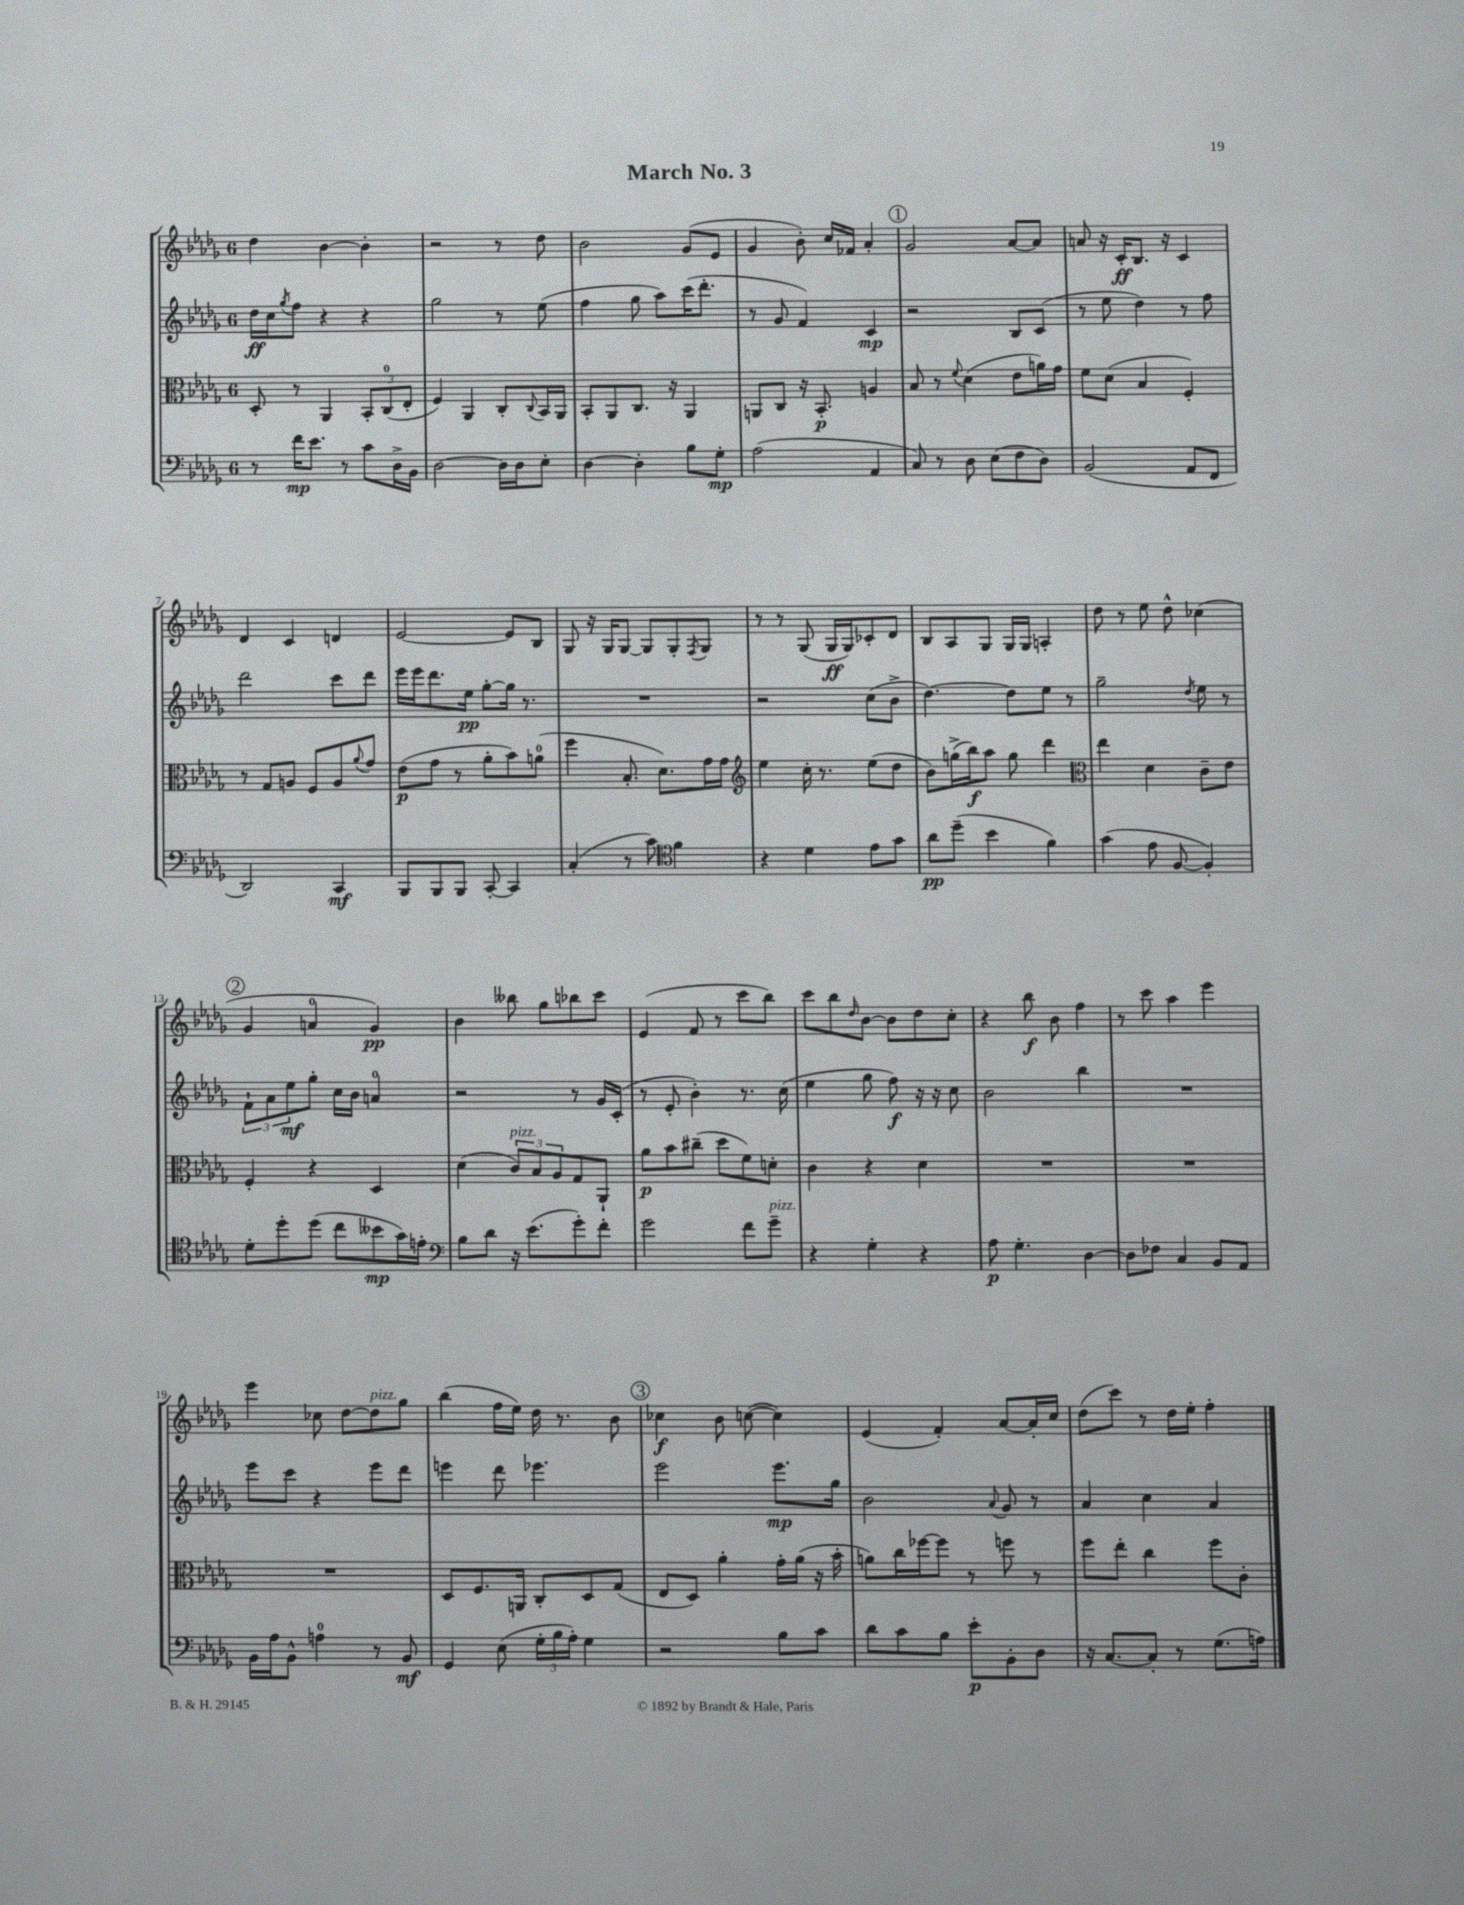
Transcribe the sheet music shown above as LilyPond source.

\header { title = "March No. 3" }
<<
\new StaffGroup <<
\new Staff = "s0" {
    \clef treble \key des \major \once \override Staff.TimeSignature.style = #'single-digit \time 6/8
    des''4 bes'4~ bes'4-. |
    r2 r8 des''8 |
    bes'2 ges'8( ees'8 |
    ges'4 bes'8-.) c''16 fes'16 aes'4-. |
    \mark \markup { \circle "1" } ges'2 aes'8~ aes'8 |
    a'8 r16 c'16-.\ff bes8. r16 c'4 |
    des'4 c'4 d'4 |
    ees'2~ ees'8 bes8 |
    ges8 r16 ges16 ges8~ ges8 ges8-. \acciaccatura { f8 } ges8 |
    r8 r8 ges8( ges16\ff ges16) ces'8-. des'8 |
    bes8 aes8 ges8 ges16 ges16 a4-. |
    des''8 r8 ees''8 des''8-^ ces''4( |
    \mark \markup { \circle "2" } ges'4 a'4-0 ges'4\pp) |
    bes'4 beses''8 ges''8 bes''8 c'''8 |
    ees'4( f'8 r8 c'''8 bes''8) |
    c'''8 bes''8 \grace { des''16 } bes'8~ bes'8 des''8 c''8-. |
    r4 bes''8\f bes'8 f''4 |
    r8 c'''8 aes''4 ees'''4 |
    ees'''4 ces''8 des''8~ des''8^\markup { \italic "pizz." } ges''8 |
    bes''4( f''16 ees''16) des''16 r8. bes'8 |
    \mark \markup { \circle "3" } ces''4\f bes'8 c''8~( c''4) |
    ees'4( f'4-.) aes'8~ aes'16-. c''16 |
    des''8( c'''8) r8 des''16 ees''16-. f''4-. \bar "|." |
}
\new Staff = "s1" {
    \clef treble \key des \major \once \override Staff.TimeSignature.style = #'single-digit \time 6/8
    des''16\ff c''16 \acciaccatura { ges''8 } f''8 r4 r4 |
    ges''2 r8 ees''8( |
    f''4 ges''8 aes''8) c'''16( des'''8.-. |
    r8 ges'8 f'4) c'4\mp |
    \mark \markup { \circle "1" } r2 bes8 c'8( |
    r8 ees''8 des''4) r8 f''8 |
    des'''2 c'''8 des'''8 |
    ees'''16 ees'''16 des'''8. ees''16\pp ges''8~-. ges''16 r8. |
    R2. |
    r2 c''8( bes'8-> |
    des''4.~) des''8 ees''8 r8 |
    ges''2-- \acciaccatura { des''8 } ees''8 r8 |
    \mark \markup { \circle "2" } \tuplet 3/2 { f'8-! aes'8 ees''8\mf } ges''8-. c''16 bes'16 a'4-0 |
    r2 r8 ges'16 c'16-.( |
    r8 ees'8-. bes'4-.) r8. c''16( |
    ees''4 ges''8 f''8\f) r16 r16 c''8 |
    bes'2 bes''4 |
    R2. |
    ees'''8 c'''8 r4 ees'''8 des'''8 |
    e'''4 des'''8 ees'''4. |
    \mark \markup { \circle "3" } ees'''2 ees'''8.\mp ges''16 |
    bes'2 \appoggiatura { aes'8 } ges'8 r8 |
    aes'4 c''4 aes'4 \bar "|." |
}
\new Staff = "s2" {
    \clef alto \key des \major \once \override Staff.TimeSignature.style = #'single-digit \time 6/8
    des8-. r8 aes,4 \tuplet 3/2 { bes,8-. c8-0( ees8-. } |
    f4) aes,4 c8-. \appoggiatura { c8 } bes,16 aes,16 |
    bes,8-. aes,8 c8. r16 aes,4 |
    a,8 c8 r16 bes,8.-.\p a4 |
    \mark \markup { \circle "1" } bes8 r8 \appoggiatura { f'8 } des'4( ees'8 a'16) ges'16 |
    f'8 des'8( bes4 f4-.) |
    r8 ges8 a8 f8 a8 \appoggiatura { aes'8 } ges'8 |
    ees'8\p( ges'8 r8 aes'8-. bes'8) a'8-0( |
    f''4 bes8.-. des'8.) ges'16 ges'16 |
    \clef treble ees''4 c''16-. r8. ees''8( des''8 |
    bes'8) g''16->( bes''16\f) aes''8 g''8 des'''4 |
    \clef alto ees''4 des'4 c'8-- ees'8 |
    \mark \markup { \circle "2" } f4-. r4 des4 |
    des'4( \tuplet 3/2 { c'8^\markup { \italic "pizz." }) bes8 aes8 } ges8 aes,8-! |
    aes'8\p bes'8 cis''8--( des''8 f'8) d'8-. |
    c'4 r4 des'4 |
    R2. |
    R2. |
    R2. |
    des8 f8. a,16 c8-. des8 ges8( |
    \mark \markup { \circle "3" } ees8 des8) aes'4-. ges'16-. aes'16( r16 bes'16-. |
    a'8) c''16 fes''16~ fes''8 r8 f''8 r8 |
    f''8 ees''8-. c''4 f''8 c'8-. \bar "|." |
}
\new Staff = "s3" {
    \clef bass \key des \major \once \override Staff.TimeSignature.style = #'single-digit \time 6/8
    r8 f'16\mp ees'8. r8 c'8 des16-> bes,16 |
    des2~ des16 des16 ees8-. |
    des4~ des4-. bes8 ges8-.\mp |
    aes2( aes,4 |
    \mark \markup { \circle "1" } c8) r8 des8 ees8( f8 des8) |
    bes,2( aes,8 f,8 |
    des,2) c,4\mf |
    bes,,8 bes,,8 bes,,8 c,8~-. c,4 |
    c4-.( r8 c'8) \clef tenor f'4 |
    r4 des'4 ees'8 ges'8 |
    aes'8\pp des''8--( bes'4 f'4) |
    ges'4( ees'8 f8~ f4-.) |
    \mark \markup { \circle "2" } des'8-. des''8-. des''8( c''8 beses'8\mp ges'16) e'16-. |
    \clef bass bes8 des'8 r16 ees'8.( ges'8-.) f'8-. |
    ges'2 f'8 ges'8--^\markup { \italic "pizz." } |
    r4 ges4-. r4 |
    aes8\p ges4.-. des4~ |
    des8 fes8 c4 bes,8 aes,8 |
    bes,16 aes16 bes,8-^ a4-0 r8 bes,8\mf |
    ges,4 ees8( \tuplet 3/2 { ges16-. bes16 aes16-.) } ges4 |
    \mark \markup { \circle "3" } r2 bes8 c'8 |
    des'8 c'8 bes8 ees'8-.\p bes,8-. des8 |
    r16 c8.~ c8-. r8 ges8.( a16) \bar "|." |
}
>>
>>
